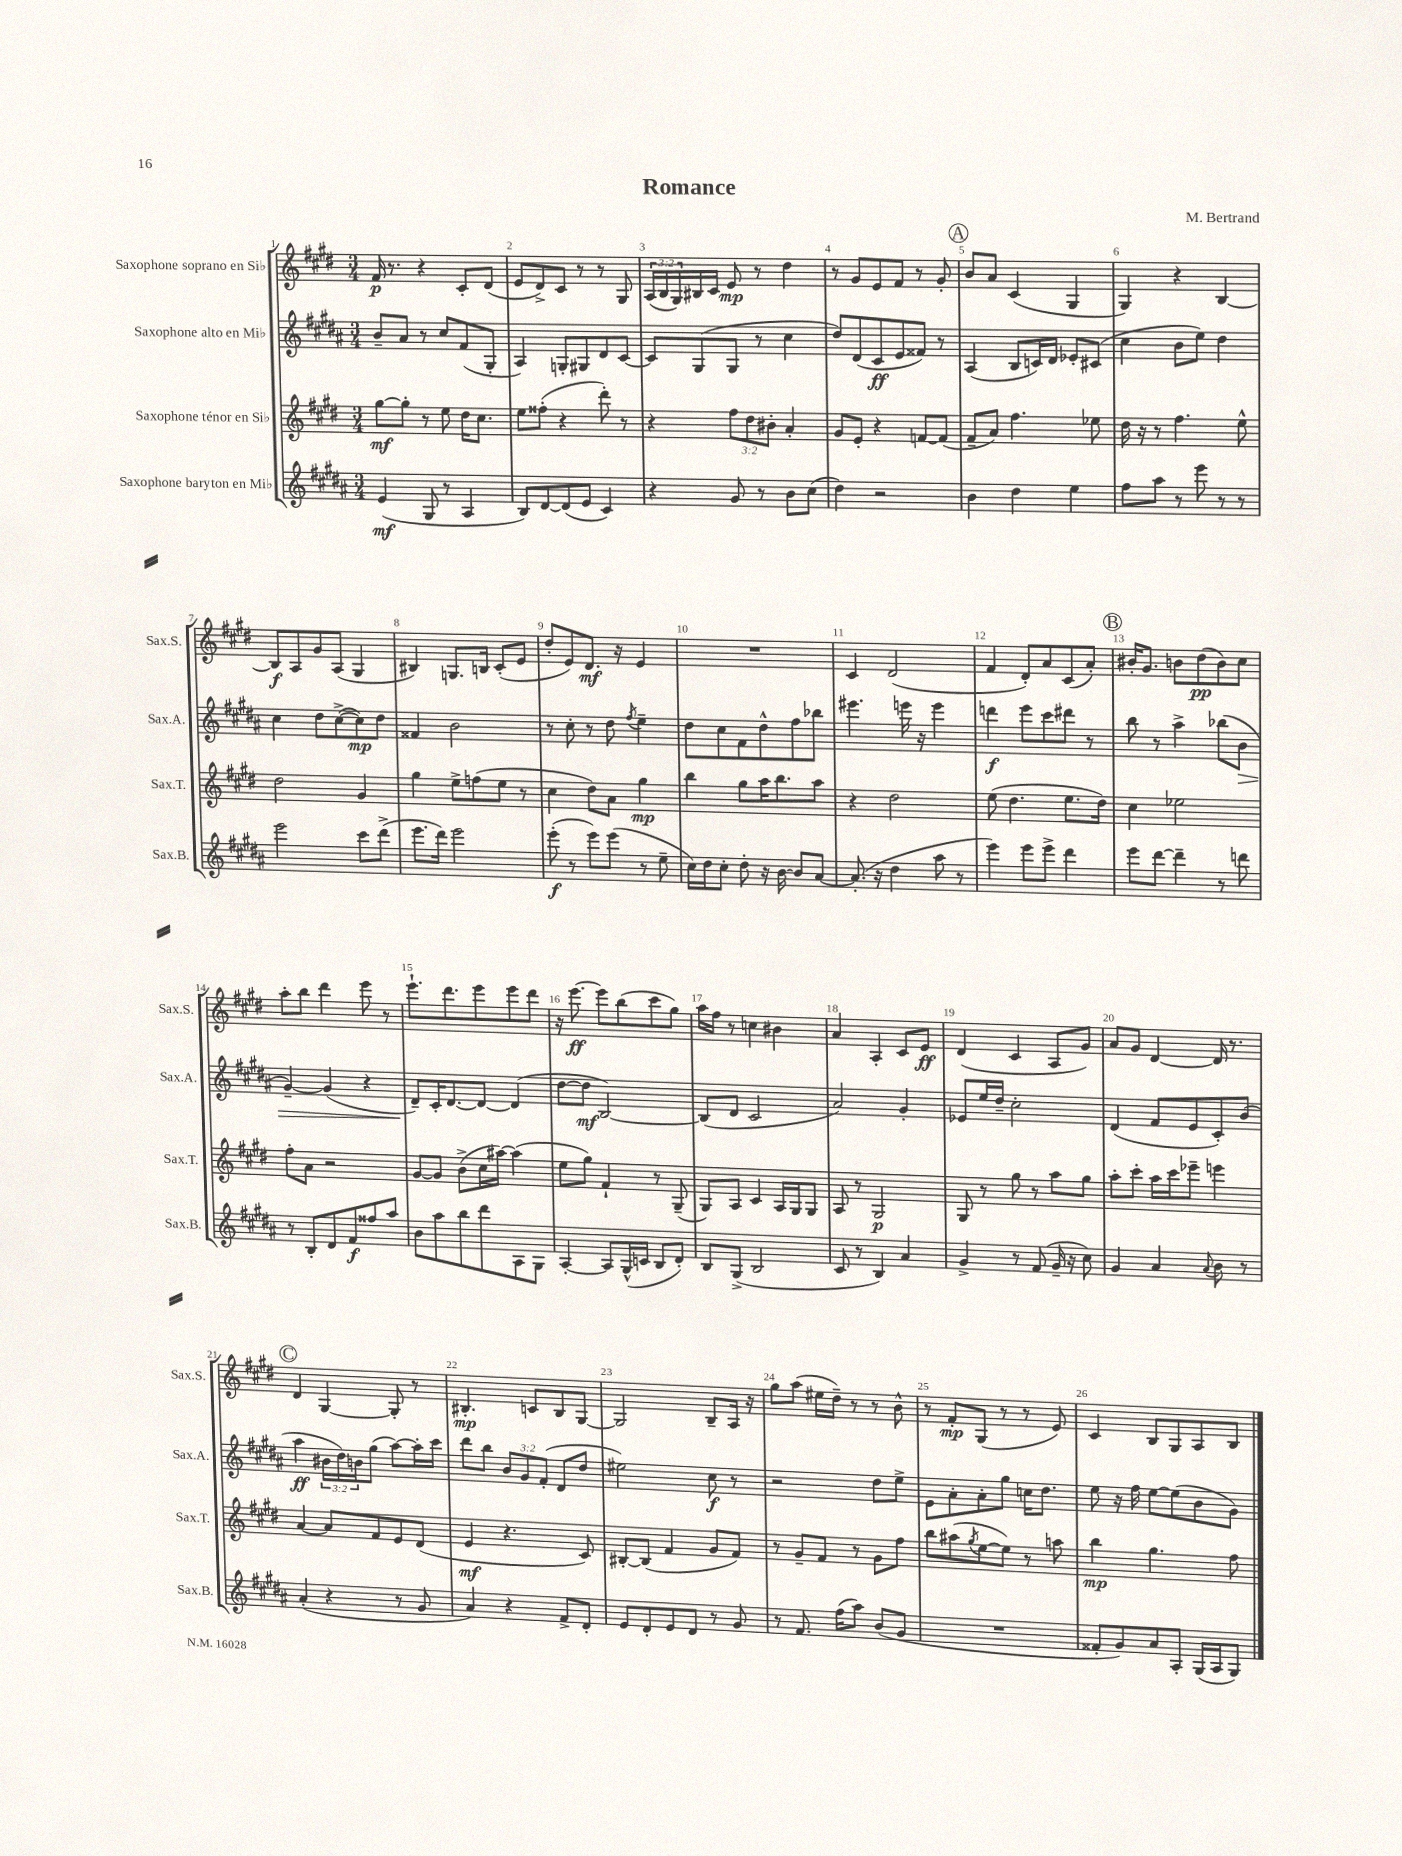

**kern	**kern	**kern	**kern
*staff4	*staff3	*staff2	*staff1
*clefG2	*clefG2	*clefG2	*clefG2
*k[f#c#g#d#a#]	*k[f#c#g#d#]	*k[f#c#g#d#a#]	*k[f#c#g#d#]
*M3/4	*M3/4	*M3/4	*M3/4
(4e	[8gg#	8b~	16f#
.	.	.	8.r
.	8gg#']	8a#	.
8G#	8r	8r	4r
8r	8ee	8cc#	.
4A#	16dd#	(8f#	8c#'
.	8.cc#	.	.
.	.	8G#'	(8d#
=	=	=	=
8B)	8ee	4A#)	8e
[8d#	(8ff##'	.	8d#^)
(8d#]	4r	8G'	8c#
8e	.	8G#	8r
4c#)	8ddd#')	8d#	8r
.	8r	[8c#	8G#
=	=	=	=
4r	4r	8c#]	(24A
.	.	.	24B
.	.	.	24G#)
.	.	(8G#	16B#
.	.	.	16c#
8g#	12ff#	8G#	8e
.	12dd#	.	.
8r	.	8r	8r
.	12b#'	.	.
8b	4a'	4cc#	4dd#
(8cc#	.	.	.
=	=	=	=
4dd#)	8g#	8dd#)	8r
.	8e'	(8d#	8g#
2r	4r	8c#	8e
.	.	8e	8f#
.	[8f	8f##)	8r
.	(8f]	8r	8g#'
=	=	=	=
4b	8f#~	(4A#	8b
.	8a)	.	8a
4dd#	4.ff#	8B	(4c#
.	.	16c)	.
.	.	16d#	.
4ee	.	8e-'	4G#
.	8ee-	(8c#	.
=	=	=	=
8ff#	16dd#	4cc#	4G#)
.	16r	.	.
8aa#	8r	.	.
8r	4.ff#	8b	4r
8eee	.	8ee)	.
8r	.	4dd#	[4B
8r	8ee^^	.	.
=	=	=	=
2eee	2dd#	4cc#	8B]
.	.	.	8A
.	.	8dd#	8g#
.	.	([8cc#^	(8A
8ccc#	4g#	8cc#])	4G#
(8ddd#^	.	8dd#	.
=	=	=	=
8.eee	4gg#	4f##	4B#)
16ddd#)	.	.	.
2eee	8ee^	2b	8.G
.	(8ff	.	.
.	.	.	16B
.	8ee	.	(8c#'
.	8r	.	8e
=	=	=	=
(8eee'	4cc#	8r	8dd#'
8r	.	8cc#'	8e)
8eee)	8dd#)	8r	8.d#
(8eee	8a	8dd#	.
.	.	.	16r
.	.	8qff#	.
8r	4gg#	4ee~	4e
8ee~	.	.	.
=	=	=	=
16cc#)	4bb	8dd#	2.r
16dd#	.	.	.
8cc#'	.	8cc#	.
8dd#'	8gg#	8f#	.
16r	16aa	8dd#^^	.
[16b	8.bb	.	.
8b]	.	8ff#	.
[8a#	8aa	8bb-	.
=	=	=	=
(8.a#']	4r	4.eee#	4c#
16r	.	.	.
4dd#	2dd#	.	(2d#
.	.	16eee	.
.	.	16r	.
8aa#	.	4eee	.
8r	.	.	.
=	=	=	=
4eee)	(8ee	4ddd	4f#
.	4.dd#	.	.
8eee	.	8eee	8d#')
8eee^	.	8ccc#	8a
4ddd#	8.ee	8ddd#	(8c#
.	.	8r	8a')
.	16dd#)	.	.
=	=	=	=
8eee	4cc#	8bb	16b#'
.	.	.	8.g#
[8ddd#	.	8r	.
4ddd#~]	2ee-	4aa#^	8b
.	.	.	(8dd#
8r	.	(8bb-	8b)
8ddd	.	8b	8cc#
=	=	=	=
8r	8ff#'	[4g#~)	8aa'
8B'	8a	.	8bb
8d#	2r	(4g#]	4ddd#
8f#	.	.	.
8ff##	.	4r	8eee
8aa#	.	.	8r
=	=	=	=
8b	[8g#	8d#~)	8.eee`
8aa#	8g#]	16c#'	.
.	.	[8.d#	8.ddd#
8bb	(8b^	.	.
8ddd#	16cc#	8d#_	8eee
.	[16aa#)	.	.
8A#	(4aa#]	(4d#]	8eee
8G#	.	.	8ddd#
=	=	=	=
[4A#'	8ee	[8dd#	16r
.	.	.	[8.eee
.	8gg#)	8dd#]	.
8A#]	4f#`	[2B)	8eee]
(16G#^^	.	.	(8bb
16c	.	.	.
8B	8r	.	8ccc#
8d#')	(8G#~	.	8gg#)
=	=	=	=
8B	8G#)	(8B]	16aa
.	.	.	16ff#
(8G#^	8A	8d#	8r
2B	4c#	2c#	4cc
.	16A	.	4b#
.	16G#	.	.
.	8G#	.	.
=	=	=	=
8c#	8A	2a#)	4a
8r	8r	.	.
4B)	2G#	.	4A'
4a#	.	4g#'	8c#
.	.	.	8e
=	=	=	=
4g#^	8G#	8e-	(4d#
.	8r	16ee	.
.	.	16dd#~	.
8r	8gg#	2cc#'	4c#
(8f#	8r	.	.
16g#~	8aa	.	8A
16r	.	.	.
8cc#)	8gg#	.	8g#)
=	=	=	=
4g#	8aa'	(4d#	8a
.	8ccc#'	.	8g#
4a#	16aa	8f#	[4d#
.	16ccc#	.	.
.	8eee-~	8e	.
8qqa#	.	.	.
8b	4eee	8c#')	16d#]
.	.	.	8.r
8r	.	(8b	.
=	=	=	=
(4a#'	[4a	4aa#	4d#
4r	8a]	24b#	[4G#
.	.	24dd#)	.
.	.	24b	.
.	8f#	(8gg#	.
8r	8e	[8aa#)	8G#']
8g#	(8d#	16aa#']	8r
.	.	16ccc#	.
=	=	=	=
4a#)	4e	8ddd#	4.B#'
.	.	8bb	.
4r	4.r	12b	.
.	.	12g#	.
.	.	.	8c
.	.	(12f#'	.
8f#^	.	8d#	8B#
8d#'	8c#)	8dd#	[8G#
=	=	=	=
8e	[8B#'	2ee#)	2G#]
8d#'	(8B#]	.	.
8e	4f#	.	.
8d#	.	.	.
8r	8g#	8cc#	8B~
8g#	8f#)	8r	16A
.	.	.	16r
=	=	=	=
8r	8r	2r	8gg#
8.f#	8g#~	.	(8aa
.	8f#	.	16ee#
(16ff#	.	.	16dd#~)
8aa#)	8r	.	8r
(8b	8g#	8dd#	8r
8g#	8ff#	8ee^	8b^^
=	=	=	=
2.r	8bb	8e	8r
.	(8aa#	8a#'	8f#'
.	8qgg#	.	.
.	[8ee	8a#'	(8G#
.	8ee])	8gg#	8r
.	8r	16cc	8r
.	.	8.dd#	.
.	8aa	.	8e)
=	=	=	=
8f##'	4bb	8ee	4c#
8g#)	.	16r	.
.	.	16ff#	.
8a#	4.gg#	[8ee	8B
8A#'	.	(8ee]	8G#
(16G#	.	8b	8A
16A#	.	.	.
8G#)	8ff#	8g#)	8B
==	==	==	==
*-	*-	*-	*-
